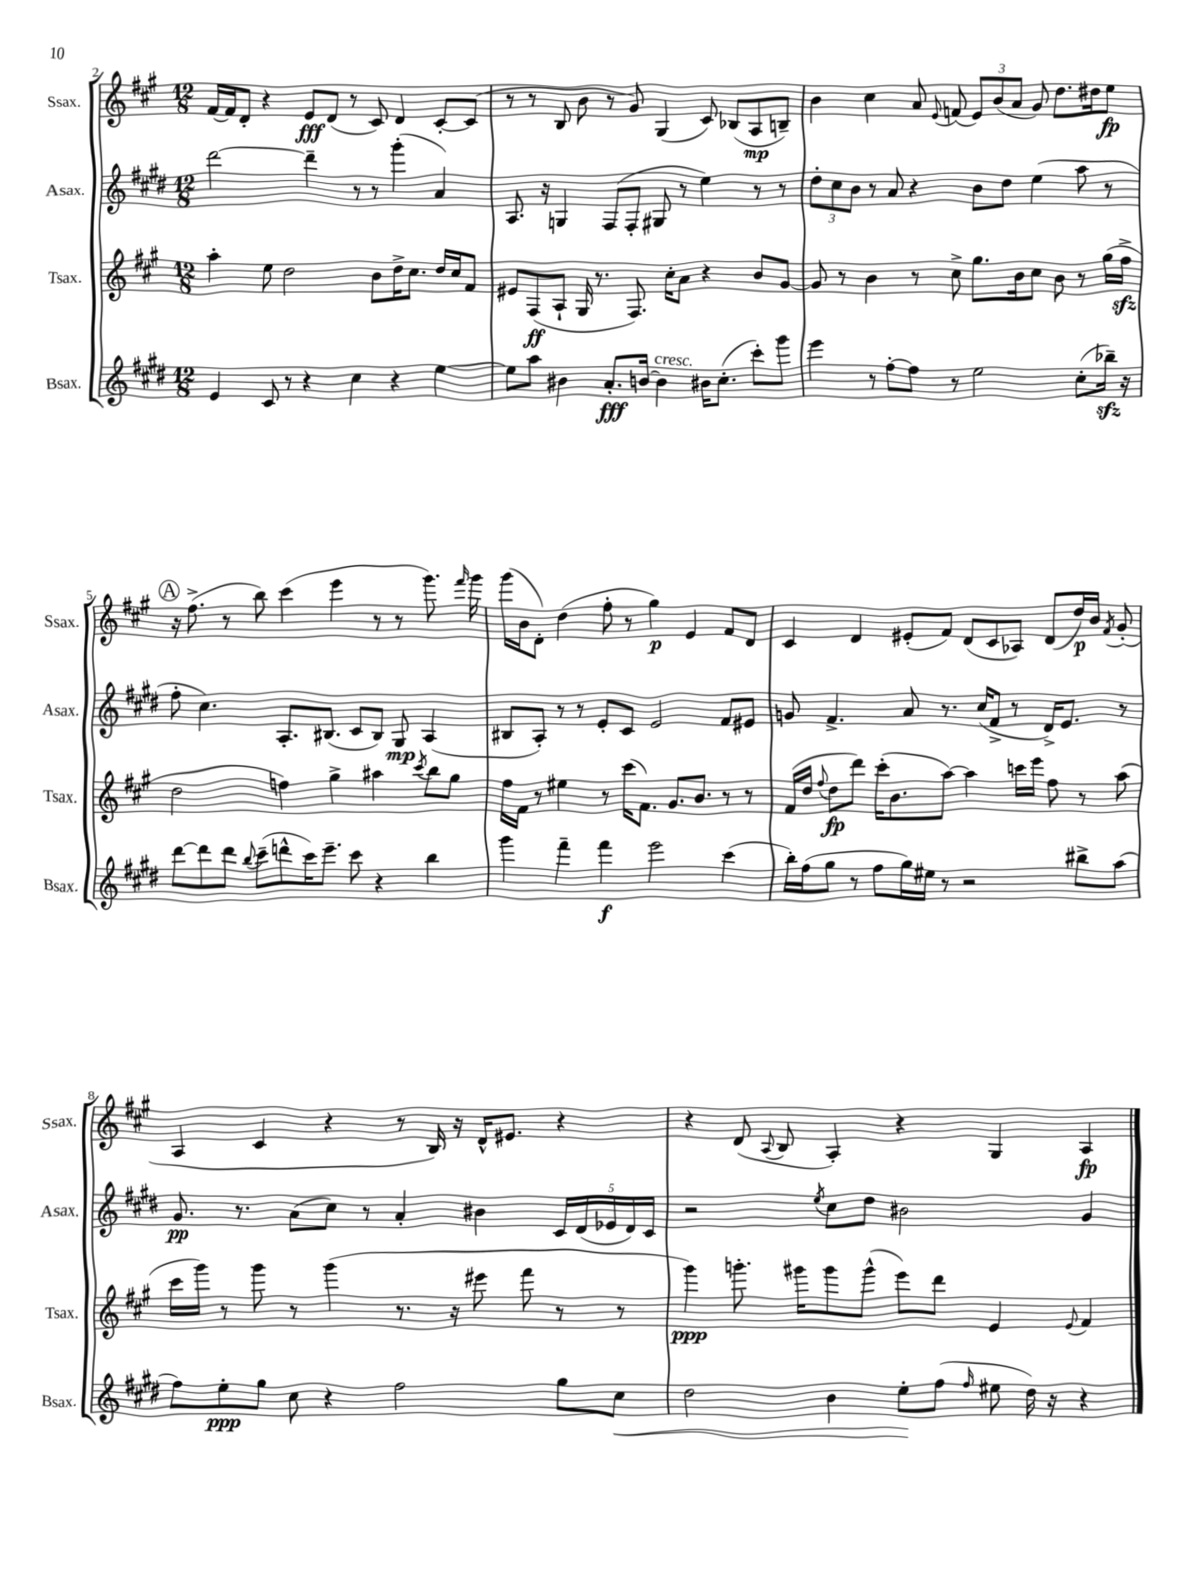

**kern	**dynam	**kern	**dynam	**kern	**dynam	**kern	**dynam
*part4	*part4	*part3	*part3	*part2	*part2	*part1	*part1
*staff4	*staff4	*staff3	*staff3	*staff2	*staff2	*staff1	*staff1
*I"Bsax.	*	*I"Tsax.	*	*I"Asax.	*	*I"Ssax.	*
*I'Bsax.	*	*I'Tsax.	*	*I'Asax.	*	*I'Ssax.	*
*clefG2	*	*clefG2	*	*clefG2	*	*clefG2	*
*k[f#c#g#d#]	*	*k[f#c#g#]	*	*k[f#c#g#d#]	*	*k[f#c#g#]	*
*M12/8	*	*M12/8	*	*M12/8	*	*M12/8	*
=2	=2	=2	=2	=2	=2	=2	=2
4e/	.	4aa'\	.	[2ddd#\	.	[16f#/LL	.
.	.	.	.	.	.	16f#/J]	.
.	.	.	.	.	.	8d'/J	.
8c#/	.	8ee\	.	.	.	4r	.
8r	.	2dd\	.	.	.	.	.
4r	.	.	.	4ddd#~\]	.	8e/L	fff
.	.	.	.	.	.	(8d/J	.
4cc#\	.	.	.	8r	.	8r	.
.	.	8b\L	.	8r	.	8c#/)	.
4r	.	16dd^\K	.	(4ggg#'\	.	4d/	.
.	.	8.cc#\J	.	.	.	.	.
[4ee\	.	16dd/LL	.	4a/)	.	[8c#'/L	.
.	.	16cc#/J	.	.	.	.	.
.	.	8f#/J	.	.	.	(8c#/J]	.
=3	=3	=3	=3	=3	=3	=3	=3
8ee\L]	.	8e#X/L	.	8.A/	.	8r	.
8aa\J	.	(8F#/	ff	.	.	8r	.
.	.	.	.	16r	.	.	.
4b#X\	.	8A`/J	.	4Gn/	.	8B/	.
.	.	16G#/	.	.	.	8b\	.
.	.	8.r	.	.	.	.	.
8.a'/L	fff	.	.	(8F#/L	.	8r	.
.	.	8.F#/)	.	8F#'/J	.	8g#/)	.
[16bn/Jk	.	.	.	.	.	.	.
!LO:TX:a:i:t=cresc.	!	!	!	!	!	!	!
4b\]	.	.	.	8G#X/	.	(4G#/	.
.	.	16cc#'\KL	.	.	.	.	.
.	.	8a\J	.	8r	.	.	.
16b#X\KL	.	4r	.	4ee\)	.	8c#/)	.
(8.cc#'\J	.	.	.	.	.	.	.
.	.	.	.	.	.	(8B-X/L	.
8ccc#'\L)	.	8b/L	.	8r	.	8A/	mp
8ggg#\J	.	[8g#/J	.	8r	.	8Bn~/J)	.
=4	=4	=4	=4	=4	=4	=4	=4
4eee\	.	8g#/]	.	12dd#'\L	.	4b\	.
.	.	.	.	12cc#\	.	.	.
.	.	8r	.	.	.	.	.
.	.	.	.	12b\J	.	.	.
8r	.	4b\	.	8r	.	4cc#\	.
[8ff#'\L	.	.	.	8a/	.	.	.
8ff#\J]	.	8r	.	4r	.	8a/	.
.	.	.	.	.	.	8qqe/	.
8r	.	8cc#^\	.	.	.	(8fn/	.
2ee\	.	8.gg#\L	.	8b\L	.	12e/L)	.
.	.	.	.	.	.	(12b/	.
.	.	.	.	8dd#\J	.	.	.
.	.	.	.	.	.	12a/J	.
.	.	16b\k	.	.	.	.	.
.	.	8cc#\J	.	(4ee\	.	8g#/)	.
.	.	8b\	.	.	.	8.dd\L	.
(8cc#'\L	.	8r	.	8aa\	.	.	.
.	.	.	.	.	.	16dd#X\k	.
16bb-Xzz~\Jk)	.	(16gg#\LL	.	8r	.	8ee\J	fp
16r	.	16ff#zz^\JJ	.	.	.	.	.
!!LO:LB:g=z
!!LO:REH:place=s1:t=A
=5	=5	=5	=5	=5	=5	=5	=5
[8ddd#\L	.	2dd\	.	8ff#'\	.	16r	.
.	.	.	.	.	.	(8.ff#^\	.
8ddd#\]	.	.	.	4.cc#\)	.	.	.
8ddd#\J	.	.	.	.	.	8r	.
8qqbb/	.	.	.	.	.	.	.
(8ccc#~\L	.	.	.	.	.	8bb\)	.
8dddn^^\	.	4ffn\)	.	8.A'/L	.	(4ccc#\	.
16ccc#\K)	.	.	.	.	.	.	.
8.eee~\J	.	.	.	(8.B#X/J	.	.	.
.	.	4gg#^\	.	.	.	4eee\	.
8ccc#\	.	.	.	8c#/L	.	.	.
4r	.	4aa#X\	.	8B#/J)	.	8r	.
.	.	.	.	8G#/	mp	8r	.
.	.	8qccc#/	.	.	.	.	.
4bb\	.	8bb\L	.	(4A/	.	8.ggg#\)	.
.	.	8gg#\J	.	.	.	.	.
.	.	.	.	.	.	16qqfff#/	.
.	.	.	.	.	.	16ggg#\	.
=6	=6	=6	=6	=6	=6	=6	=6
4ggg#\	.	16ff#\LL	.	8B#X/L	.	(16ggg#\LL	.
.	.	16f#\JJ	.	.	.	16b\J	.
.	.	8r	.	8A'/J)	.	8d'\J)	.
4fff#~\	.	4ee#X\	.	8r	.	(4dd\	.
.	.	.	.	8r	.	.	.
4fff#\	f	8r	.	8e'/L	.	8ff#'\	.
.	.	(16ccc#\KL	.	8c#/J	.	8r	.
.	.	8.f#\J)	.	.	.	.	.
2eee\	.	.	.	2e/	.	4gg#\)	p
.	.	8.g#/L	.	.	.	.	.
.	.	.	.	.	.	4e/	.
.	.	8.b/J	.	.	.	.	.
(4ccc#\	.	8r	.	8f#/L	.	8f#/L	.
.	.	8r	.	8e#X/J	.	8d/J	.
=7	=7	=7	=7	=7	=7	=7	=7
16bb'\LL)	.	(16f#/LL	.	8gn/	.	4c#/	.
(16ff#\J	.	16dd/JJ	.	.	.	.	.
.	.	8qqff#/	.	.	.	.	.
8gg#\J	.	8dd\L	fp	4.f#^/	.	.	.
8r	.	8ddd\J)	.	.	.	4d/	.
8ff#\L	.	(16ccc#'\KL	.	.	.	.	.
.	.	8.b\	.	.	.	.	.
16gg#\L)	.	.	.	8a/	.	(8e#X'/L	.
16ee#X\JJ	.	.	.	.	.	.	.
8r	.	[8aa\J)	.	8.r	.	8f#/J)	.
2r	.	4aa\]	.	.	.	(8d/L	.
.	.	.	.	(16cc#/KL	.	.	.
.	.	.	.	8f#^/J	.	8c#/	.
.	.	16cccn\LL	.	8r	.	8A-X/J)	.
.	.	16eee\JJ	.	.	.	.	.
.	.	8ff#\	.	16d#^/KL)	.	(8d/L	.
.	.	.	.	8.e/J	.	.	.
8bb#X^\L	.	8r	.	.	.	16dd/L)	p
.	.	.	.	.	.	16b/JJ	.
.	.	.	.	.	.	8qf#/	.
(8aa\J	.	(8aa\	.	8r	.	(8g#'/	.
!!LO:LB:g=z
=8	=8	=8	=8	=8	=8	=8	=8
8ff#\L)	.	16ccc#\LL	.	8.g#/	pp	4A/	.
.	.	16ggg#\JJ)	.	.	.	.	.
8ee'\	ppp	8r	.	.	.	.	.
.	.	.	.	8.r	.	.	.
8gg#\J	.	8ggg#\	.	.	.	4c#/	.
8cc#\	.	8r	.	(8a\L	.	.	.
4r	.	(4ggg#\	.	8cc#\J)	.	4r	.
.	.	.	.	8r	.	.	.
2ff#\	.	8.r	.	4a'/	.	8r	.
.	.	.	.	.	.	16B/)	.
.	.	16r	.	.	.	16r	.
.	.	8eee#X\	.	4b#X\	.	16d^^/KL	.
.	.	.	.	.	.	8.e#X/J	.
.	.	8fff#\	.	.	.	.	.
8gg#\L	.	8r	.	20c#/LL	.	4r	.
.	.	.	.	(20d#/	.	.	.
.	.	.	.	20e-X/	.	.	.
!	!LO:HP:b	!	!	!	!	!	!
8cc#\J	<	8r	.	.	.	.	.
.	.	.	.	20d#/)	.	.	.
.	.	.	.	20c#/JJ	.	.	.
=9	=9	=9	=9	=9	=9	=9	=9
2dd#\	.	4ggg#\)	ppp	2r	.	4r	.
.	.	8.gggn'\	.	.	.	(8d/	.
.	.	.	.	.	.	8qqA/	.
.	.	.	.	.	.	8B/	.
.	.	16ggg#X\KL	.	.	.	.	.
.	.	.	.	8qee/	.	.	.
4b\	.	8ggg#\	.	8cc#\L	.	4A'/)	.
.	.	(8ggg#^^\J	.	8dd#\J	.	.	.
8ee'\L	.	8eee\L)	.	2b#X\	.	4r	.
(8ff#\J	[	8ddd\J	.	.	.	.	.
16qqff#/	.	.	.	.	.	.	.
8ee#X\	.	4e/	.	.	.	4G#/	.
16dd#\)	.	.	.	.	.	.	.
16r	.	.	.	.	.	.	.
.	.	8qqe/	.	.	.	.	.
4r	.	4f#/	.	4g#/	.	4A/	fp
==	==	==	==	==	==	==	==
*-	*-	*-	*-	*-	*-	*-	*-
